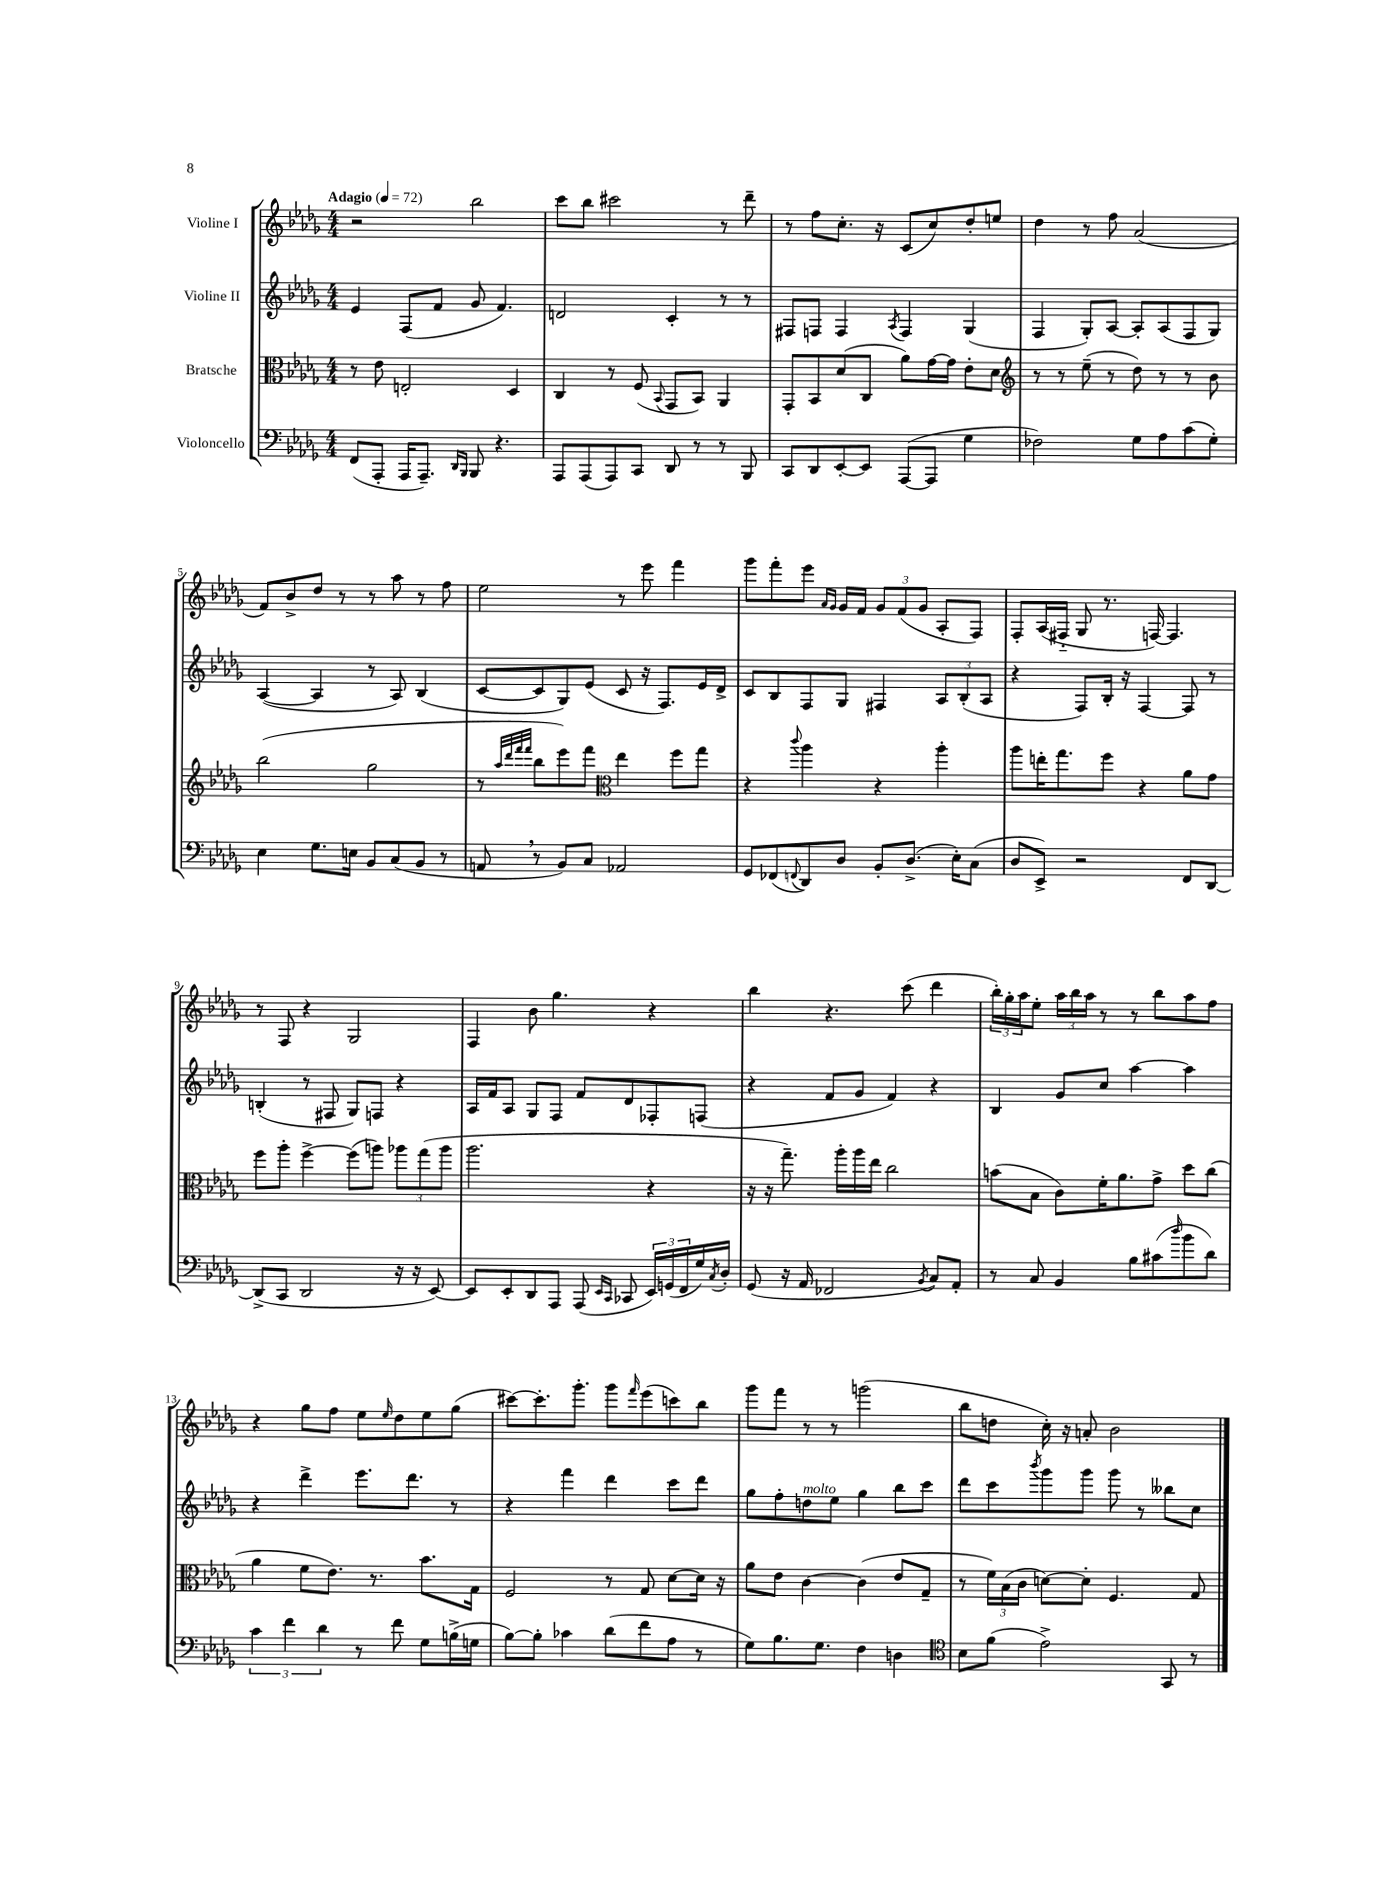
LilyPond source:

<<
\new StaffGroup <<
\new Staff = "s0" \with { instrumentName = "Violine I" } {
    \clef treble \key des \major \numericTimeSignature \time 4/4 \tempo "Adagio" 4 = 72
    r2 bes''2 |
    c'''8 bes''8 cis'''2 r8 des'''8-- |
    r8 f''8 c''8.-. r16 c'8( c''8) des''8-. e''8 |
    des''4 r8 f''8 aes'2( |
    f'8) bes'8-> des''8 r8 r8 aes''8 r8 f''8 |
    ees''2 r8 ees'''8 f'''4 |
    ges'''8 f'''8-. ees'''8 \grace { aes'16 ges'16 } ges'16 f'16 \tuplet 3/2 { ges'8 f'8( ges'8 } aes8-. f8) |
    f8-. aes16( fis16-_ ges8 r8. f16~) f4. |
    r8 f8 r4 ges2 |
    f4 bes'8 ges''4. r4 |
    bes''4 r4. c'''8( des'''4 |
    \tuplet 3/2 { bes''16-.) ges''16-. aes''16 } ees''8-. \tuplet 3/2 { aes''16 bes''16 aes''16 } r8 r8 bes''8 aes''8 f''8 |
    r4 ges''8 f''8 ees''8 \grace { ees''16 } des''8 ees''8 ges''8( |
    cis'''8~) cis'''8.-. ges'''8.-. ges'''8 \grace { f'''16 } ees'''8( c'''8) bes''8 |
    ges'''8 f'''8 r8 r8 g'''2( |
    bes''8 d''8 c''16-.) r16 a'8-. bes'2 \bar "|." |
}
\new Staff = "s1" \with { instrumentName = "Violine II" } {
    \clef treble \key des \major \numericTimeSignature \time 4/4
    ees'4 f8( f'8 ges'8 f'4.) |
    d'2 c'4-. r8 r8 |
    fis8 f8 f4 \acciaccatura { aes8 } f4 ges4( |
    f4 ges8-.) aes8~ aes8-. aes8( f8 ges8) |
    aes4~( aes4 r8 aes8) bes4( |
    c'8~ c'8 ges8) ees'8( c'8 r16 f8.) ees'16 des'16-> |
    c'8 bes8 f8 ges8 fis4 \tuplet 3/2 { aes8 bes8-.( aes8 } |
    r4 f8) bes16-. r16 f4~ f8 r8 |
    b4-.( r8 fis8 ges8) f8 r4 |
    aes16 f'16 aes8 ges8 f8 f'8 des'8 fes8-. f8( |
    r4 f'8 ges'8 f'4) r4 |
    bes4 ges'8 c''8 aes''4~ aes''4 |
    r4 des'''4-> ees'''8. des'''8. r8 |
    r4 f'''4 des'''4 c'''8 des'''8 |
    ges''8 f''8-. d''8^\markup { \italic "molto" } ees''8 ges''4 bes''8 c'''8 |
    des'''8 c'''8 \acciaccatura { bes'''8 } ges'''8 ges'''8 ges'''8 r8 beses''8 c''8 \bar "|." |
}
\new Staff = "s2" \with { instrumentName = "Bratsche" } {
    \clef alto \key des \major \numericTimeSignature \time 4/4
    r8 ees'8 e2-. des4 |
    c4 r8 f8( \appoggiatura { bes,8 } ges,8 bes,8) aes,4 |
    ges,8-. bes,8 des'8( c8 aes'8) ges'16~ ges'16 ees'8-. des'8 |
    \clef treble r8 r8 ees''8--( r8 des''8) r8 r8 bes'8 |
    bes''2( ges''2 |
    r8 \grace { aes''32 des'''32 f'''32 f'''32 } bes''8 ees'''8) f'''8 \clef alto ees''4 f''8 ges''8 |
    r4 \appoggiatura { c'''8 } aes''4 r4 aes''4-. |
    aes''8 e''16-. ges''8. f''8 r4 aes'8 ges'8 |
    f''8 aes''8-. f''4~-> f''8( a''8) \tuplet 3/2 { aes''8 ges''8( aes''8 } |
    aes''2. r4 |
    r16 r16 ges''8.--) aes''16-. aes''16 ees''16 c''2 |
    b'8( bes8 c'8) f'16-. aes'8. ges'8-> des''8 c''8( |
    aes'4 f'8 ees'8.) r8. bes'8. ges16 |
    f2 r8 ges8 des'8~ des'16 r16 |
    aes'8 ees'8 c'4~ c'4( ees'8 ges8-- |
    r8 \tuplet 3/2 { f'16) bes16( c'16 } d'8~) d'8-. f4. ges8 \bar "|." |
}
\new Staff = "s3" \with { instrumentName = "Violoncello" } {
    \clef bass \key des \major \numericTimeSignature \time 4/4
    f,8( aes,,8-. aes,,16 aes,,8.--) \grace { des,16 bes,,16 } bes,,8 r4. |
    aes,,8 aes,,8( aes,,8) c,8 des,8 r8 r8 bes,,8 |
    c,8 des,8 ees,8~-. ees,8 aes,,8~( aes,,8 ges4 |
    fes2) ges8 aes8 c'8( ges8-.) |
    ees4 ges8. e16 bes,8 c8( bes,8 r8 |
    a,8 \breathe r8 bes,8) c8 aes,2 |
    ges,8 fes,8( \appoggiatura { f,8 } des,8) des8 bes,8-. des8.->( ees16-.) c8( |
    des8 ees,8->) r2 f,8 des,8~ |
    des,8->( c,8 des,2 r16 r16 ees,8~) |
    ees,8 ees,8-. des,8 aes,,8 aes,,8( \grace { ees,16 c,16 } ces,8 \tuplet 3/2 { ees,16) g,16( f,16 } ges16) \acciaccatura { c8 } des16-. |
    ges,8( r16 aes,16 fes,2 \acciaccatura { bes,8 } c8) aes,8-. |
    r8 c8 bes,4 bes8 cis'8( \grace { des''16 } bes'8 des'8) |
    \tuplet 3/2 { c'4 f'4 des'4 } r8 f'8 ges8 b16->( g16 |
    bes8~) bes8-. ces'4 des'8( f'8 aes8 r8 |
    ges8) bes8. ges8. f4 d4 |
    \clef tenor bes8 f'8( ees'2->) ges,8 r8 \bar "|." |
}
>>
>>
